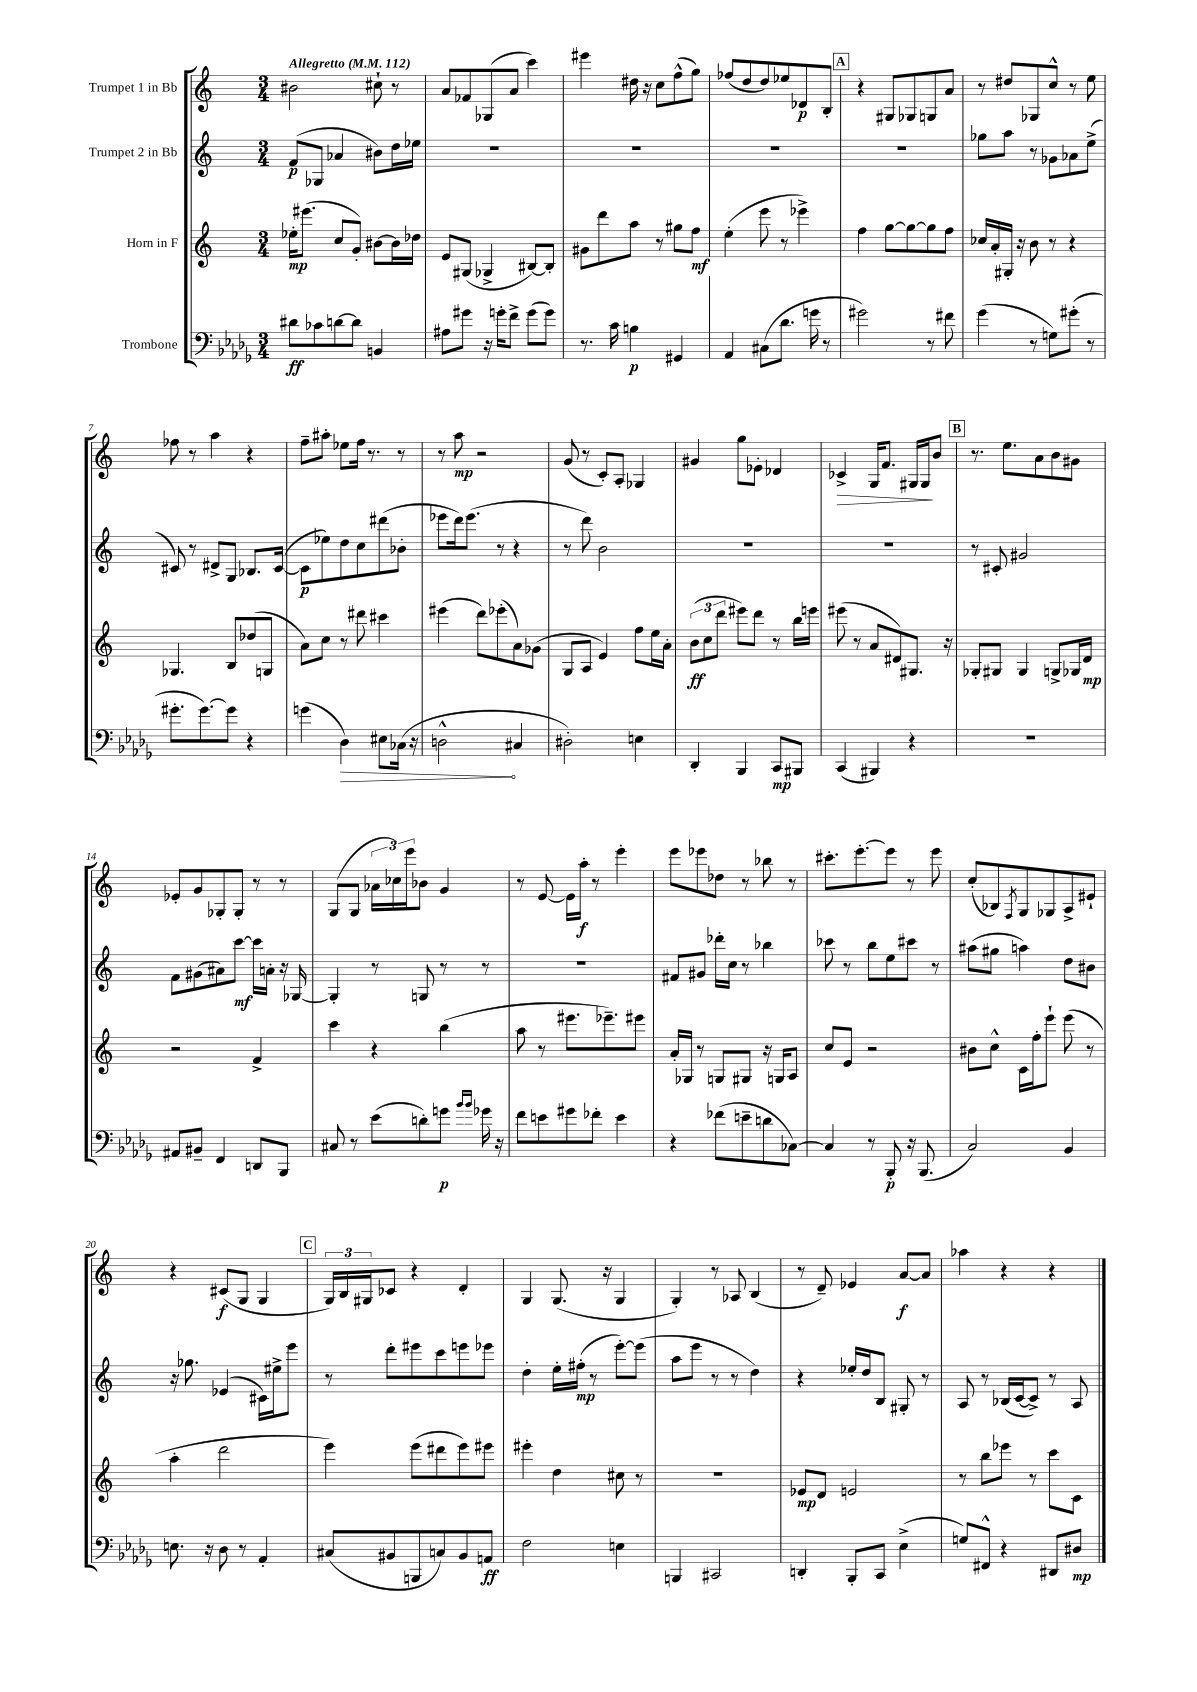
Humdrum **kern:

**kern	**dynam	**kern	**dynam	**kern	**dynam	**kern	**dynam
*part4	*part4	*part3	*part3	*part2	*part2	*part1	*part1
*staff4	*staff4	*staff3	*staff3	*staff2	*staff2	*staff1	*staff1
*I"Trombone	*	*I"Horn in F	*	*I"Trumpet 2 in Bb	*	*I"Trumpet 1 in Bb	*
*clefF4	*	*clefG2	*	*clefG2	*	*clefG2	*
*k[b-e-a-d-g-]	*	*k[]	*	*k[]	*	*k[]	*
*M3/4	*	*M3/4	*	*M3/4	*	*M3/4	*
*MM112	*	*MM112	*	*MM112	*	*MM112	*
=1	=1	=1	=1	=1	=1	=1	=1
!	!	!	!	!	!	!LO:TX:a:B:t=Allegretto	!
8d#X\L	ff	16ee-X'\KL	mp	(8f/L	p	2b#X\	.
.	.	(8.eee#X\J	.	.	.	.	.
8c-X\	.	.	.	8G-X/J	.	.	.
[8dn\	.	8cc/L	.	4a-X/	.	.	.
8d\J]	.	8g'/J)	.	.	.	.	.
4BBn/	.	[8b#X\L	.	8b#X\L)	.	8cc#X`\	.
.	.	16b#\L]	.	16dd\L	.	8r	.
.	.	16dd-X\JJ	.	16ee-X\JJ	.	.	.
=2	=2	=2	=2	=2	=2	=2	=2
8A#X\L	.	8e/L	.	2.r	.	8a/L	.
8g#X\J	.	(8G#X/J	.	.	.	8f-X/	.
16r	.	4G-X^/	.	.	.	(8G-X/	.
16gn'\KL	.	.	.	.	.	.	.
8f^\J	.	.	.	.	.	8a/J	.
(8g\L	.	[8B#X/L)	.	.	.	4ccc\)	.
8g\J)	.	8B#'/J]	.	.	.	.	.
=3	=3	=3	=3	=3	=3	=3	=3
8.r	.	8g#X\L	.	2.r	.	4eee#X\	.
.	.	8ddd\	.	.	.	.	.
16c\	.	.	.	.	.	.	.
4Bn\	p	8aa\J	.	.	.	16dd#X\	.
.	.	.	.	.	.	16r	.
.	.	8r	.	.	.	8cc\L	.
4GG#X/	.	8gg#X\L	.	.	.	(8ff^^\	.
.	.	8ff\J	mf	.	.	8gg\J)	.
=4	=4	=4	=4	=4	=4	=4	=4
4AA-/	.	(4ee'\	.	2.r	.	(8ff-X/L	.
.	.	.	.	.	.	8dd/	.
(8C#X\L	.	8eee\	.	.	.	8dd/)	.
8.d-\J	.	8r	.	.	.	8ee-X/	.
.	.	4eee-X^\)	.	.	.	8d-X/	p
16gn\	.	.	.	.	.	.	.
8r	.	.	.	.	.	8B'/J	.
!!LO:REH:place=s1:t=A
=5	=5	=5	=5	=5	=5	=5	=5
2g#X\)	.	4ff\	.	2.r	.	4r	.
.	.	[8gg\L	.	.	.	8G#X/L	.
.	.	8gg\_	.	.	.	8G-X/	.
8r	.	8gg\]	.	.	.	8Gn/	.
8f#X\	.	8ff\J	.	.	.	8a/J	.
=6	=6	=6	=6	=6	=6	=6	=6
(4g-\	.	16cc-X/LL	.	8gg-X\L	.	8r	.
.	.	16a'/	.	.	.	.	.
.	.	16G#X'/JJ	.	8aa\J	.	8dd#X/L	.
.	.	16r	.	.	.	.	.
8r	.	8b\	.	8r	.	8G-X/	.
8Gn\L)	.	8r	.	8g-X\L	.	8cc^^/J	.
(8g#X'\J	.	4r	.	8a-X\	.	8r	.
8r	.	.	.	(8ee^\J	.	8ee\	.
!!LO:LB:g=z
=7	=7	=7	=7	=7	=7	=7	=7
8.g#X'\L	.	4.G-X/	.	8c#X/)	.	8ff-X\	.
.	.	.	.	8r	.	8r	.
[8.g#\)	.	.	.	.	.	.	.
.	.	.	.	8d#X^/L	.	4aa\	.
8g#\J]	.	8B/L	.	8G/J	.	.	.
4r	.	(8dd-X/	.	8.B-X/L	.	4r	.
.	.	8Gn/J	.	.	.	.	.
.	.	.	.	([16c#/Jk	.	.	.
=8	=8	=8	=8	=8	=8	=8	=8
(4gn\	.	8a\L)	.	8c#\L]	p	8ff~\L	.
.	.	8cc\J	.	8ee-X\)	.	8aa#X'\J	.
!	!LO:HP:b	!	!	!	!	!	!
4D-\)	>	8r	.	8dd\	.	8ee-X\L	.
.	.	8ddd#X\	.	8cc\	.	16ff\Jk	.
.	.	.	.	.	.	8.r	.
8E#X\L	.	4ccc#X\	.	(8ddd#X\	.	.	.
(16C-X\Jk	.	.	.	8b-X'\J	.	8r	.
16r	.	.	.	.	.	.	.
=9	=9	=9	=9	=9	=9	=9	=9
2Dn^^\	.	(4eee#X\	.	8eee-X\L	.	8r	.
.	.	.	.	16ddd\k)	.	8aa\	mp
.	.	.	.	(8.eee-\J	.	.	.
.	.	8ddd\L)	.	.	.	2r	.
.	.	(8eee-X'\	.	8r	.	.	.
4C#X/	]	8a\)	.	4r	.	.	.
.	.	(8g-X\J	.	.	.	.	.
=10	=10	=10	=10	=10	=10	=10	=10
2D#X'\)	.	8G/L	.	8r	.	(8g/	.
.	.	8A/J	.	8ddd\)	.	8r	.
.	.	4e/)	.	2b\	.	8c'/L)	.
.	.	.	.	.	.	8A'/J	.
4En\	.	8ff\L	.	.	.	4G-X/	.
.	.	16ee\L	.	.	.	.	.
.	.	16a'\JJ	.	.	.	.	.
=11	=11	=11	=11	=11	=11	=11	=11
4DD-'/	.	(12b\L	ff	2.r	.	4g#X/	.
.	.	12cc\	.	.	.	.	.
.	.	12ddd\J	.	.	.	.	.
4BBB-/	.	8eee#X\L)	.	.	.	8gg\L	.
.	.	8ddd\J	.	.	.	8e-X'\J	.
8CC/L	mp	8r	.	.	.	4d-X/	.
8BBB#X/J	.	16bb\LL	.	.	.	.	.
.	.	16eeen\JJ	.	.	.	.	.
=12	=12	=12	=12	=12	=12	=12	=12
!	!	!	!	!	!	!	!LO:HP:b
(4CC/	.	(8eee#X\	.	2.r	.	4c-X^/	>
.	.	8r	.	.	.	.	.
4BBB#X/)	.	8a/L	.	.	.	16G/KL	.
.	.	.	.	.	.	8.f/J	.
.	.	8d#X/)	.	.	.	.	.
4r	.	8.G#X/J	.	.	.	16G#X/LL	.
.	.	.	.	.	.	16G#/J	.
.	.	.	.	.	.	8b/J	]
.	.	16r	.	.	.	.	.
!!LO:REH:place=s1:t=B
=13	=13	=13	=13	=13	=13	=13	=13
2.r	.	8G-X'/L	.	8r	.	8.r	.
.	.	8G#X/J	.	8c#X'/	.	.	.
.	.	.	.	.	.	8.ee\L	.
.	.	4G#/	.	2g#X/	.	.	.
.	.	.	.	.	.	8a\	.
.	.	8Gn^/L	.	.	.	8b\	.
.	.	16G-X/L	.	.	.	8g#X\J	.
.	.	16d/JJ	mp	.	.	.	.
!!LO:LB:g=z
=14	=14	=14	=14	=14	=14	=14	=14
8AA#X/L	.	2r	.	8f\L	.	8e-X'/L	.
8BB#X~/J	.	.	.	(8g#X\	.	8g/	.
4FF/	.	.	.	8a#X\)	.	8G-X'/	.
.	.	.	.	[8ccc\J	mf	8G-'/J	.
8DDn/L	.	4f^/	.	16ccc\LL]	.	8r	.
.	.	.	.	16an'\JJ	.	.	.
8BBB-/J	.	.	.	16r	.	8r	.
.	.	.	.	[16G-X/	.	.	.
=15	=15	=15	=15	=15	=15	=15	=15
8C#X/	.	4ccc\	.	4G-'/]	.	(8G/L	.
8r	.	.	.	.	.	8G/J	.
(8e-\L	.	4r	.	8r	.	24a-X\LL	.
.	.	.	.	.	.	24cc-X\)	.
.	.	.	.	.	.	24eee\J	.
8dn'\)	.	.	.	8Gn/	.	8b-X\J	.
8gn\J	p	(4bb\	.	8r	.	4g/	.
16qqb-/LL	.	.	.	.	.	.	.
16qqb-/JJ	.	.	.	.	.	.	.
16g-X\	.	.	.	8r	.	.	.
16r	.	.	.	.	.	.	.
=16	=16	=16	=16	=16	=16	=16	=16
8f\L	.	8aa\	.	2.r	.	8r	.
8en\	.	8r	.	.	.	[8e/	.
8g#X\	.	8.eee#X\L	.	.	.	16e\LL]	.
.	.	.	.	.	.	16aa'\JJ	f
8f-X'\J	.	.	.	.	.	8r	.
.	.	8.eee-X~\)	.	.	.	.	.
4e\	.	.	.	.	.	4eee'\	.
.	.	8eee#X\J	.	.	.	.	.
=17	=17	=17	=17	=17	=17	=17	=17
4r	.	16a'/LL	.	8f#X/L	.	8eee\L	.
.	.	16G-X/JJ	.	.	.	.	.
.	.	8r	.	8g#X/J	.	8eee-X\	.
(8f-X\L	.	8Gn/L	.	16ddd-X'\LL	.	8dd-X\J	.
.	.	.	.	16cc\JJ	.	.	.
8en~\	.	8G#X/J	.	8r	.	8r	.
8dn\	.	16r	.	4bb-X\	.	8bb-X\	.
.	.	16Gn/KL	.	.	.	.	.
[8C-X\J)	.	8A/J	.	.	.	8r	.
=18	=18	=18	=18	=18	=18	=18	=18
4C-/]	.	8cc/L	.	8ccc-X\	.	8.ccc#X'\L	.
.	.	8e/J	.	8r	.	.	.
.	.	.	.	.	.	[8.eee'\	.
8r	.	2r	.	8bb\L	.	.	.
8BBB-'/	p	.	.	8ee\	.	8eee\J]	.
16r	.	.	.	8ccc#X\J	.	8r	.
(8.BBB-/	.	.	.	.	.	.	.
.	.	.	.	8r	.	8eee\	.
=19	=19	=19	=19	=19	=19	=19	=19
2C/)	.	8b#X\L	.	(8aa#X\L	.	(8cc'/L	.
.	.	8cc^^\J	.	8gg#X\J	.	8B-X/)	.
.	.	.	.	.	.	8qF/	.
.	.	16c\LL	.	4aan\)	.	8G/	.
.	.	16ff'\J	.	.	.	.	.
.	.	8eee`\J	.	.	.	8G-X/	.
4BB-/	.	(8eee\	.	8dd\L	.	8A^/	.
.	.	8r	.	8b#X\J	.	8e#X`/J	.
!!LO:LB:g=z
=20	=20	=20	=20	=20	=20	=20	=20
8.En\	.	4aa'\	.	16r	.	4r	.
.	.	.	.	8.gg-X\	.	.	.
16r	.	.	.	.	.	.	.
8D-\	.	2ddd\	.	(4e-X/	.	(8c#X/L	f
8r	.	.	.	.	.	8G/J	.
4AA-'/	.	.	.	16c#X\LL)	.	4G/	.
.	.	.	.	16ee#X^\J	.	.	.
.	.	.	.	8eee\J	.	.	.
!!LO:REH:place=s1:t=C
=21	=21	=21	=21	=21	=21	=21	=21
(8C#X/L	.	4eee\)	.	8r	.	24G/LL)	.
.	.	.	.	.	.	24B/	.
.	.	.	.	.	.	24G#X/J	.
8BB#X/	.	.	.	8ddd'\L	.	8c-X/J	.
8BBBn/	.	(8eee\L	.	8eee#X\	.	4r	.
8Cn/)	.	8ddd#X\	.	8ccc\	.	.	.
8BB#/	.	8eee\)	.	8eeen\	.	4d'/	.
8AAn/J	ff	8eee#X\J	.	8eee-X\J	.	.	.
=22	=22	=22	=22	=22	=22	=22	=22
2F\	.	4eee#X'\	.	4dd'\	.	4G/	.
.	.	4dd\	.	16ee'\LL	.	(8.G/	.
.	.	.	.	(16ff#X'\JJ	mp	.	.
.	.	.	.	8r	.	.	.
.	.	.	.	.	.	16r	.
4En\	.	8cc#X\	.	[8eee'\L)	.	4G/	.
.	.	8r	.	(8eee\J]	.	.	.
=23	=23	=23	=23	=23	=23	=23	=23
4BBBn/	.	2.r	.	8aa\L	.	4G'/)	.
.	.	.	.	8eee\J	.	.	.
2CC#X/	.	.	.	8r	.	8r	.
.	.	.	.	8r	.	8A-X/	.
.	.	.	.	4dd\)	.	(4B/	.
=24	=24	=24	=24	=24	=24	=24	=24
4DDn'/	.	8e-X/L	mp	4r	.	8r	.
.	.	8d/J	.	.	.	8d~/)	.
8BBB-'/L	.	2en/	.	16ee-X'/LL	.	4e-X/	.
.	.	.	.	16dd/J	.	.	.
8CC/J	.	.	.	8B/J	.	.	.
(4E-^\	.	.	.	8G#X'/	.	[8a/L	f
.	.	.	.	8r	.	8a/J]	.
=25	=25	=25	=25	=25	=25	=25	=25
8Gn/L)	.	8r	.	8A/	.	4aa-X\	.
8FF#X^^/J	.	8bb\L	.	8r	.	.	.
4r	.	8eee-X\J	.	(16B-X/LL	.	4r	.
.	.	.	.	[16c/J	.	.	.
.	.	8r	.	8c^/J])	.	.	.
8DD#X/L	.	8ccc\L	.	8r	.	4r	.
8D#X/J	mp	8c\J	.	8A/	.	.	.
==	==	==	==	==	==	==	==
*-	*-	*-	*-	*-	*-	*-	*-
